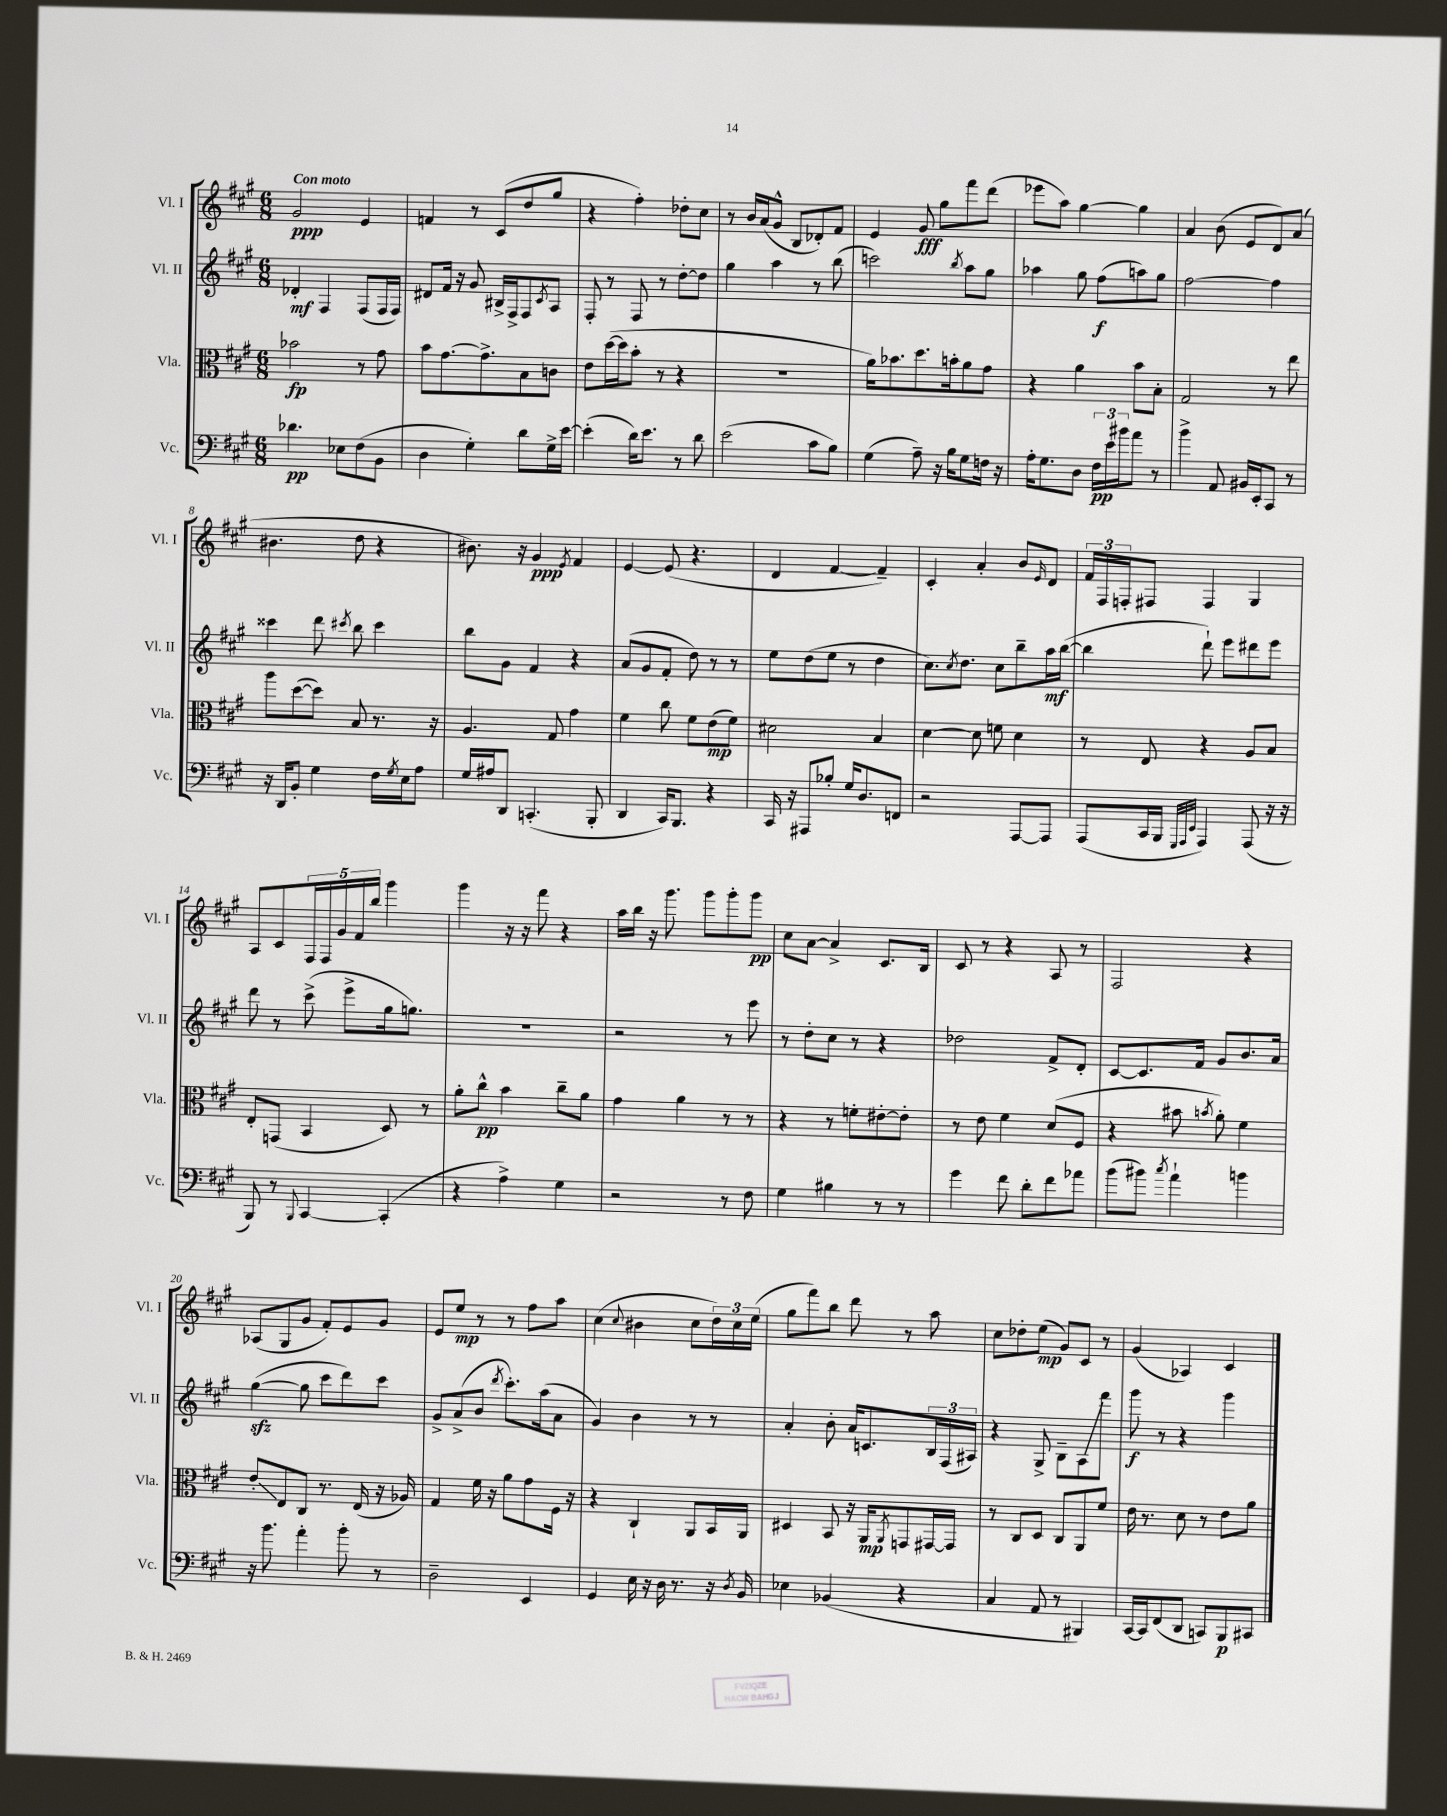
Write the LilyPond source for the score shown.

<<
\new StaffGroup <<
\new Staff = "s0" \with { instrumentName = "Vl. I" shortInstrumentName = "Vl. I" } {
    \clef treble \key a \major \numericTimeSignature \time 6/8 \tempo "Con moto"
    gis'2\ppp e'4 |
    f'4 r8 cis'8( d''8 gis''8 |
    r4 fis''4-.) des''8-. cis''8 |
    r8 b'16 a'16( gis'8-^ b8 des'8-.) fis'8 |
    e'4 gis'8\fff gis''8 fis'''8 d'''8( |
    ees'''8 a''8) gis''4~ gis''4 |
    a'4 b'8( e'8 d'8) a'8( |
    bis'4. d''8 r4 |
    bis'8.) r16 gis'4\ppp \acciaccatura { e'8 } fis'4 |
    e'4~ e'8( r4. |
    d'4 fis'4~ fis'4--) |
    cis'4-. a'4-. b'8 \grace { e'16 } d'8 |
    \tuplet 3/2 { fis'16 fis16 f16-. } fis8 fis4 gis4 |
    a8 cis'8 \tuplet 5/4 { fis16 fis16 gis'16 fis'16 b''16 } gis'''4 |
    gis'''4 r16 r16 fis'''8 r4 |
    a''16 b''16 r16 gis'''8. gis'''8 gis'''8-. gis'''8\pp |
    cis''8 a'8~ a'4-> cis'8. b16 |
    cis'8 r8 r4 a8 r8 |
    fis2 r4 |
    aes8( gis8 gis'8 fis'8-.) e'8 gis'8 |
    e'8 e''8\mp r8 r8 fis''8 a''8 |
    cis''4( \appoggiatura { cis''8 } bis'4 cis''8 \tuplet 3/2 { d''16) cis''16 e''16( } |
    gis''8 fis'''8) b''8 d'''8 r8 a''8 |
    cis''8 des''8-. e''8\mp( gis'8) cis'8 r8 |
    gis'4( aes4) cis'4 \bar "|." |
}
\new Staff = "s1" \with { instrumentName = "Vl. II" shortInstrumentName = "Vl. II" } {
    \clef treble \key a \major \numericTimeSignature \time 6/8
    des'4-.\mf fis4 fis8( fis16 fis16) |
    dis'8 fis'16 r16 gis'8 bis16-> fis16-> fis8 \acciaccatura { cis'8 } a8 |
    fis8-. r8 fis8 r8 d''8~-. d''8 |
    gis''4 a''4 r8 b''8( |
    c'''2) \acciaccatura { b''8 } a''8 gis''8 |
    aes''4 gis''8 fis''8\f( a''8) gis''8 |
    fis''2~ fis''4 |
    cisis'''4 d'''8 \acciaccatura { cis'''8 } b''8 cis'''4 |
    b''8 gis'8 fis'4 r4 |
    a'8( gis'8 fis'8-. d''8) r8 r8 |
    e''8 d''8( e''8 r8 d''4 |
    cis''8.) \acciaccatura { cis''8 } d''8. cis''8 b''8-- a''16\mf b''16~( |
    b''4 d'''8-!) e'''8 dis'''8 e'''8 |
    d'''8 r8 cis'''8->( e'''8-> gis''16 g''8.) |
    R2. |
    r2 r8 e'''8 |
    r8 d''8-. cis''8 r8 r4 |
    des''2 fis'8-> d'8-. |
    cis'8~ cis'8. fis'16 gis'8 b'8. a'16 |
    gis''4~\sfz( gis''8 cis'''8 d'''8) cis'''8 |
    gis'8-> a'8->( b'8 \acciaccatura { d'''8 } cis'''8.-.) a''16( a'8 |
    gis'4) b'4 r8 r8 |
    a'4-. b'8-. a'16 c'8. \tuplet 3/2 { b16 fis16( ais16) } |
    r4 gis8-> b8-- a8\glissando fis'''8 |
    gis'''8\f r8 r4 gis'''4 \bar "|." |
}
\new Staff = "s2" \with { instrumentName = "Vla." shortInstrumentName = "Vla." } {
    \clef alto \key a \major \numericTimeSignature \time 6/8
    bes'2\fp r8 gis'8 |
    b'8 gis'8.~ gis'8.-> b8 c'8 |
    e'8 d''16~( d''16 b'8-. r8 r4 |
    R2. |
    a'16) bes'8. d''8. b'16-. a'8 gis'8 |
    r4 a'4 b'8 b8-. |
    gis2 r8 e''8 |
    a''8 d''8~( d''8) b8 r8. r16 |
    a4. gis8 gis'4 |
    fis'4 cis''8 fis'8 e'8\mp( fis'8) |
    dis'2 b4 |
    d'4~ d'8 f'8 d'4 |
    r8 e8 r4 a8 b8 |
    e8-. g,8( b,4 d8) r8 |
    a'8-. cis''8-^\pp b'4 cis''8-- a'8 |
    gis'4 a'4 r8 r8 |
    r4 r8 f'8-. eis'8~-. eis'8-. |
    r8 e'8 fis'4 d'8( fis8 |
    r4 bis'8 \acciaccatura { b'8 } a'8-.) fis'4 |
    e'8-.\glissando e8 cis8 r8. e16( r16 aes16) |
    gis4 fis'16 r16 a'8 gis'8 fis16 r16 |
    r4 cis4-! a,8 b,16 a,16 |
    dis4 b,8 r16 a,16\mp \acciaccatura { a,8 } g,8 gis,16~ gis,16 |
    r8 cis8 d8 cis8 a,8 fis'8 |
    e'16 r8. d'8 r8 e'8 a'8 \bar "|." |
}
\new Staff = "s3" \with { instrumentName = "Vc." shortInstrumentName = "Vc." } {
    \clef bass \key a \major \numericTimeSignature \time 6/8
    des'4.\pp ees8 fis8( b,8 |
    d4 gis4-.) d'8 gis16-> e'16~ |
    e'4-.( d'16) e'8. r8 d'8 |
    e'2( cis'8 b8) |
    gis4( a8--) r16 b16 gis8 f16 r16 |
    a16-. gis8. d8 \tuplet 3/2 { fis16\pp e'16 bis'16 } a'8 r8 |
    b'4-> a,8 bis,16 e,16-. cis,8 r8 |
    r16 d,16 b,8-. gis4 fis16 \acciaccatura { gis8 } e16 a8 |
    gis16 ais16 d,8 c,4.-.( b,,8-. |
    d,4 cis,16) b,,8. r4 |
    cis,16 r16 ais,,8 bes8-. gis16 d8. f,8 |
    r2 a,,8~ a,,8 |
    a,,8( cis,16 b,,16 \grace { gis,,32 a,,32 e,32 } a,,4) a,,8( r16 r16 |
    b,,8) r8 \appoggiatura { b,,8 } cis,4~ cis,4-.( |
    r4 a4->) gis4 |
    r2 r8 fis8 |
    gis4 bis4 r8 r8 |
    gis'4 fis'8 d'8-. fis'8 aes'8 |
    b'8( bis'8) \acciaccatura { cis''8 } a'4-! b'4 |
    r16 b'8. a'4-. b'8-. r8 |
    d2-- e,4 |
    gis,4 e16 r16 d16 r8. r16 \acciaccatura { d8 } b,16 |
    ees4 bes,4( r4 |
    cis4 a,8 r8 bis,,4) |
    cis,16~ cis,16 fis,8( d,8 c,8) b,,8\p cis,8 \bar "|." |
}
>>
>>
